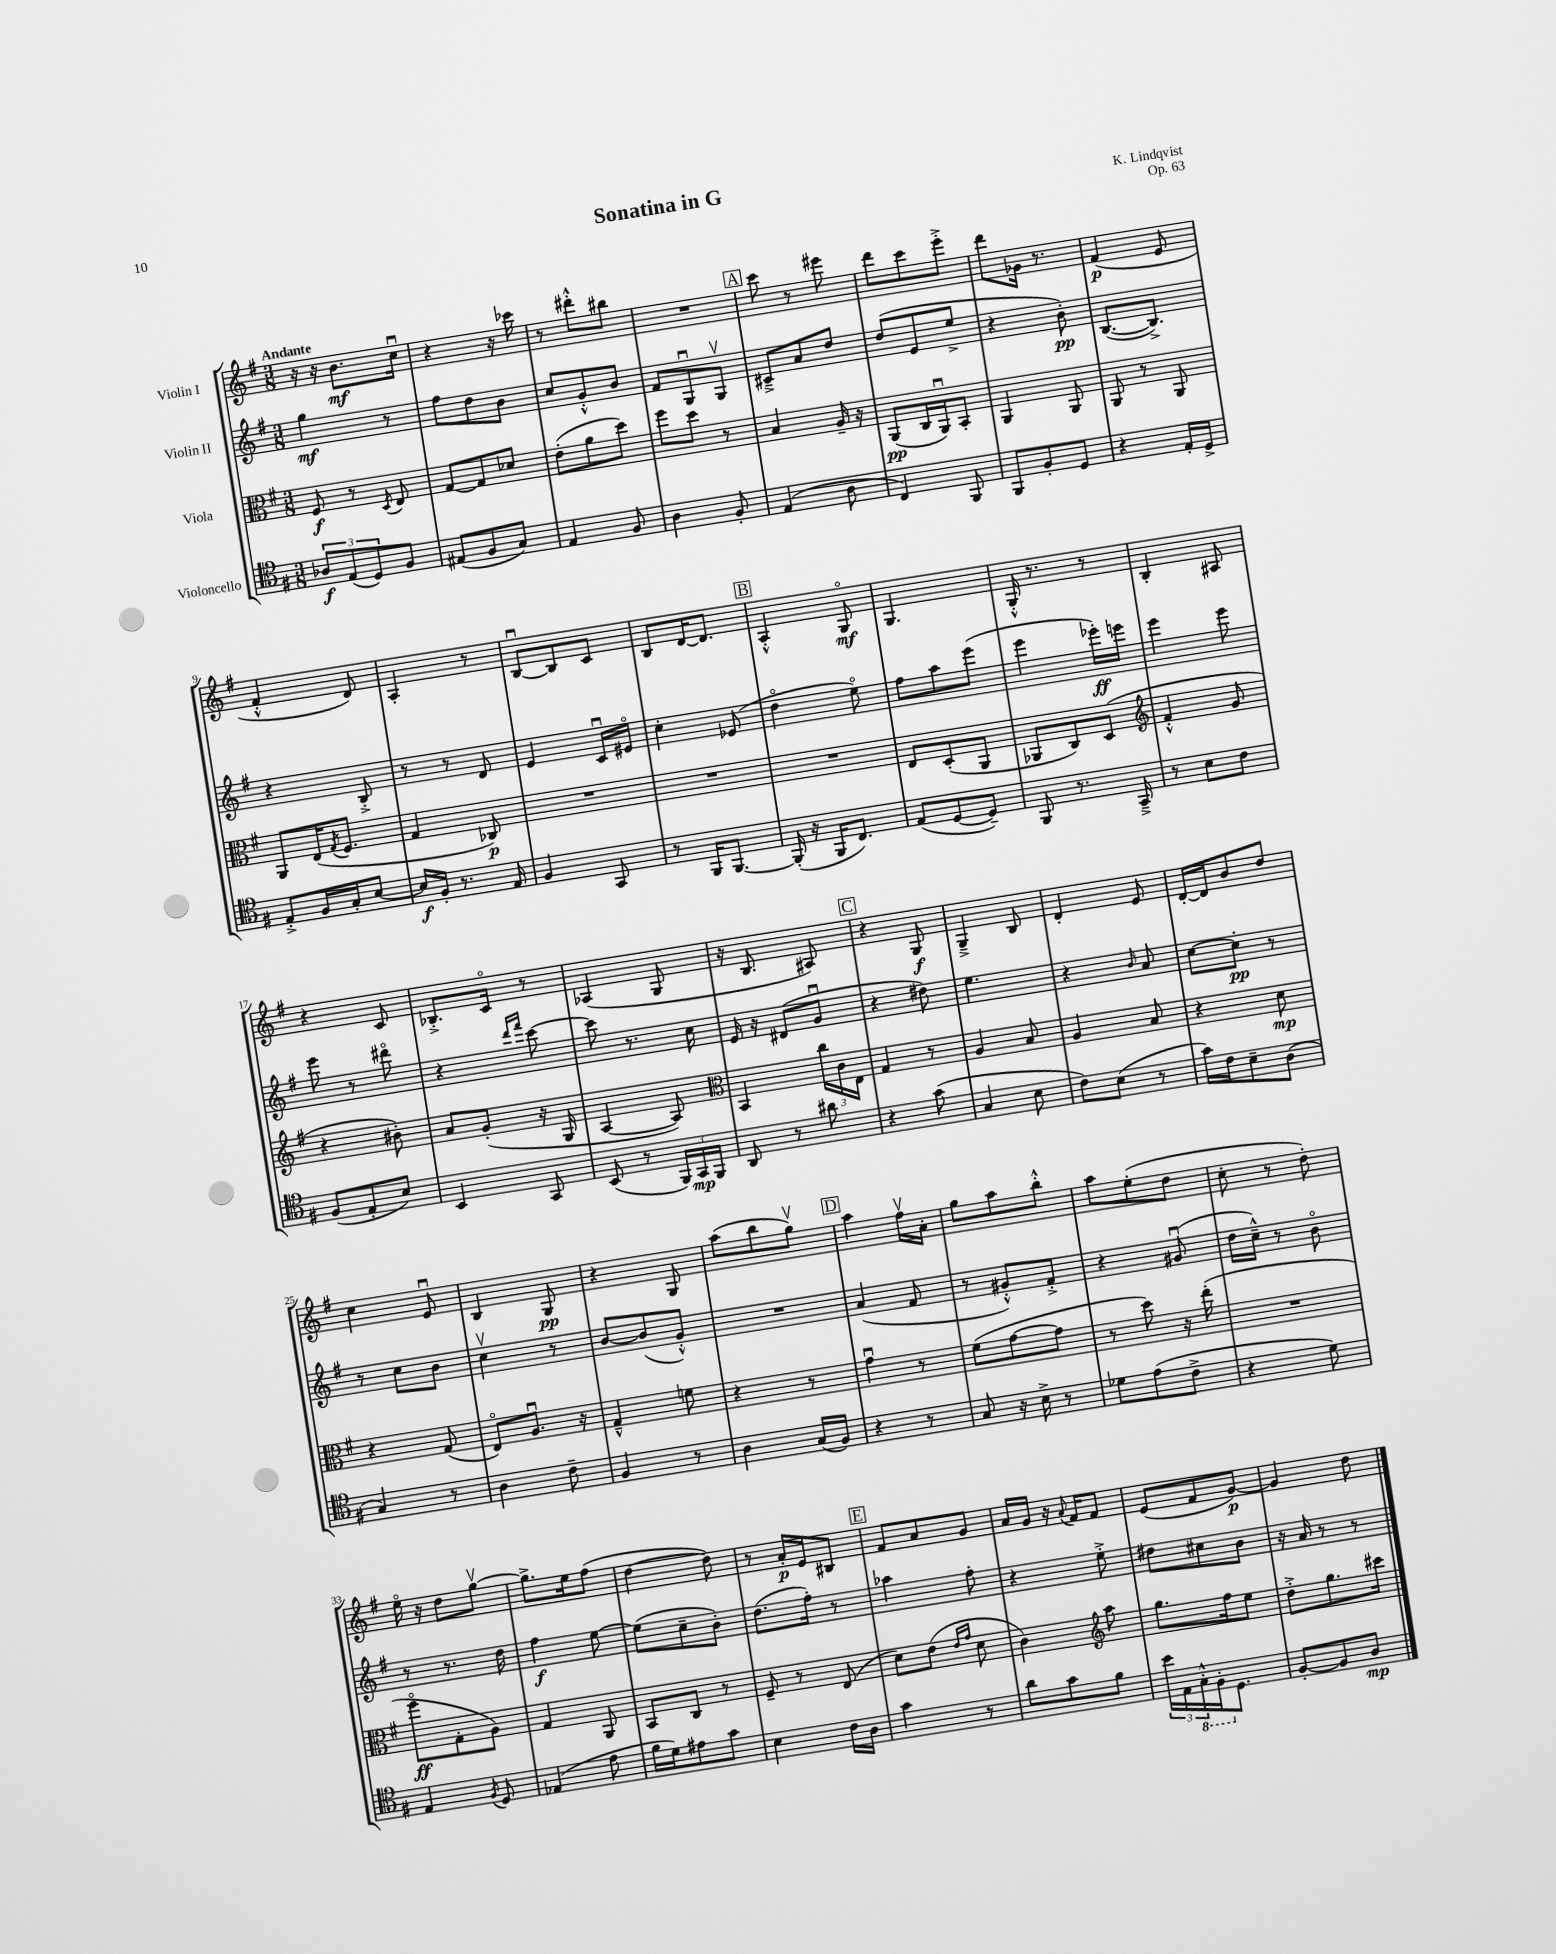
\header { title = "Sonatina in G" composer = "K. Lindqvist" opus = "Op. 63" }
<<
\new StaffGroup <<
\new Staff = "s0" \with { instrumentName = "Violin I" } {
    \clef treble \key g \major \numericTimeSignature \time 3/8 \tempo "Andante"
    r16 r16 b'8.\mf c''16\downbow |
    r4 r16 ces'''16 |
    r8 dis'''8-.-^ bis''8 |
    R4. |
    \mark \markup { \box "A" } c'''8 r8 eis'''8 |
    d'''8 c'''8 e'''8-.-> |
    d'''8 ges'16 r8. |
    fis'4\p( e'8 |
    fis'4-.-^ d'8) |
    a4-. r8 |
    b8~\downbow b8 c'8 |
    b8 d'16~ d'8. |
    \mark \markup { \box "B" } a4-.-^ g8\flageolet\mf |
    g4. |
    g16-.-^ r8. r8 |
    b4-. ais8 |
    r4 c'8 |
    bes8.-.-> c'16\flageolet r8 |
    aes4( g8 |
    r16 b8. ais8) |
    \mark \markup { \box "C" } r4 g8\f |
    g4---> b8 |
    d'4-. e'8 |
    d'16~-. d'16 b'8 d''8 |
    c''4 e'8\downbow |
    b4 g8\pp |
    r4 g8 |
    a''8( b''8 g''8\upbow) |
    \mark \markup { \box "D" } a''4 fis''16\upbow a'16-. |
    g''8 a''8 b''8-.-^ |
    a''8 e''8-.( d''8 |
    c''8-. r8 d''8-.) |
    e''16\flageolet r16 d''8 g''8~\upbow |
    g''8.-> e''16 fis''8( |
    d''4~ d''8) |
    r8 a'16-.\p e'16 bis8 |
    \mark \markup { \box "E" } fis'8 a'8 g'8 |
    a'16 g'16 r16 \appoggiatura { a'8 } fis'16 fis'8 |
    e'8( fis'8 g'8~\p) |
    g'4 d''8 \bar "|." |
}
\new Staff = "s1" \with { instrumentName = "Violin II" } {
    \clef treble \key g \major \numericTimeSignature \time 3/8
    g''4\mf r8 |
    fis''8 d''8 b'8 |
    c''8 g'8-.-^ b'8 |
    fis'8 g8\downbow g8\upbow |
    \mark \markup { \box "A" } cis'8---> a'8 d''8 |
    d''8( e'8 e''8-> |
    r4 b'8-.\pp) |
    b8.~( b8.->) |
    r4 b8-.-> |
    r8 r8 d'8 |
    e'4 c'16\downbow eis'16\flageolet |
    c''4-. ees'8( |
    \mark \markup { \box "B" } d''4\flageolet e''8\flageolet) |
    fis''8 a''8 e'''8( |
    e'''4 ees'''16-.\ff) e'''16 |
    e'''4 e'''8 |
    e'''8 r8 dis'''8\flageolet |
    r4 \grace { d'''16 fis'''16 } c'''8~ |
    c'''8 r8. c''16 |
    e'16 r16 dis'8( g'8\downbow |
    \mark \markup { \box "C" } r4 dis''8) |
    e''4. |
    r4 \grace { b'16 } a'8 |
    c''8~ c''8-.\pp r8 |
    r8 c''8 b'8 |
    c''4\upbow r8 |
    b'8~ b'8( g'8-.-^) |
    R4. |
    \mark \markup { \box "D" } a'4( fis'8 |
    r8 gis'8-.-^) fis'8-.-> |
    r4 gis'8\downbow( |
    d''16 c''16---^) r8 b'8\flageolet |
    r8 r8. d''16 |
    fis''4\f e''8~ |
    e''8( c''8-- b'8-.) |
    d''8.( fis''16-.) r8 |
    \mark \markup { \box "E" } aes''4 fis''8-. |
    r4 e''8-.-> |
    dis''8 cis''8 b'8 |
    r16 a'16 r8 r8 \bar "|." |
}
\new Staff = "s2" \with { instrumentName = "Viola" } {
    \clef alto \key g \major \numericTimeSignature \time 3/8
    fis8\f r8 \acciaccatura { d8 } e8 |
    g8~ g8 des'8 |
    e'8-.( a'8 d''8) |
    fis''8 d''8 r8 |
    \mark \markup { \box "A" } b4 a16-- r16 |
    a,8\pp( c16 a,16\downbow) b,8-. |
    a,4 a,8 |
    a,8 r8 a,8 |
    a,8 e16( \acciaccatura { g8 } fis8. |
    g4 ces8\p) |
    R4. |
    R4. |
    \mark \markup { \box "B" } R4. |
    e8 d8-.( a,8 |
    aes,8 c8) d8( |
    \clef treble fis'4-.-^ g'8 |
    r4 bis'8-.) |
    a'8 g'8-.( r16 g16 |
    a4~ a8) |
    \clef alto b,4 \tuplet 3/2 { c''16 c'16 e16 } |
    \mark \markup { \box "C" } g4 r8 |
    a4 b8 |
    a4 b8 |
    r4 d'8\mp |
    r4 g8( |
    e8\flageolet) a8.\downbow r16 |
    g4---^ f'8 |
    r4 r8 |
    \mark \markup { \box "D" } g'4\downbow r8 |
    fis'8( g'8~ g'8 |
    r8 d''8) r16 e''16-.( |
    R4. |
    fis''8\flageolet\ff g8-. a8) |
    g4 a,8 |
    b,8 c8 r8 |
    fis8-- r8 e8( |
    \mark \markup { \box "E" } d'8) e'8( \grace { e'16 g'16 } d'8 |
    c'4) \clef treble a''8 |
    g''8. fis''16 e''8 |
    d''8-.-> g''8. cis'''16 \bar "|." |
}
\new Staff = "s3" \with { instrumentName = "Violoncello" } {
    \clef tenor \key g \major \numericTimeSignature \time 3/8
    \tuplet 3/2 { aes8\f e8( d8) } fis8 |
    eis8( fis8 g8) |
    e4 fis8 |
    a4 fis8-. |
    \mark \markup { \box "A" } e4( a8 |
    c4) fis,8 |
    fis,8 fis8-. d8 |
    r4 e16-. d16-> |
    e8-.-> fis16 g16-. b8~ |
    b16\f fis16-. r8. e16 |
    fis4 g,8 |
    r8 fis,16 fis,8.~ |
    \mark \markup { \box "B" } fis,16-.( r16 fis,16 c8.) |
    e8( d8~ d8--) |
    fis,8 r8. g,16---> |
    r8 b8 c'8 |
    fis8( e8-. b8) |
    b,4 g,8 |
    b,8( r8 \tuplet 3/2 { fis,16) g,16\mp fis,16 } |
    a,8 r8 ais'8 |
    \mark \markup { \box "C" } r4 g'8( |
    g4 b8 |
    c'8) b8( r8 |
    g'16) c'16 b8-- a8( |
    g4) r8 |
    a4 c'8-- |
    fis4 r8 |
    a4 g16( fis16) |
    \mark \markup { \box "D" } r4 r8 |
    g8 r16 b16-> r8 |
    des'8 e'8( c'8-> |
    r4 d'8) |
    e4 \acciaccatura { fis8 } d8 |
    ees4( e'8 |
    fis'16 d'16) eis'8 g'8 |
    b4 c'16 a16 |
    \mark \markup { \box "E" } g'4 r8 |
    a'8 g'8 fis'8 |
    \tuplet 3/2 { b'16 e16 \ottava #-1 g,16-.-^ } fis,16-. \ottava #0 d8. |
    fis8~-. fis8 a8\mp \bar "|." |
}
>>
>>
